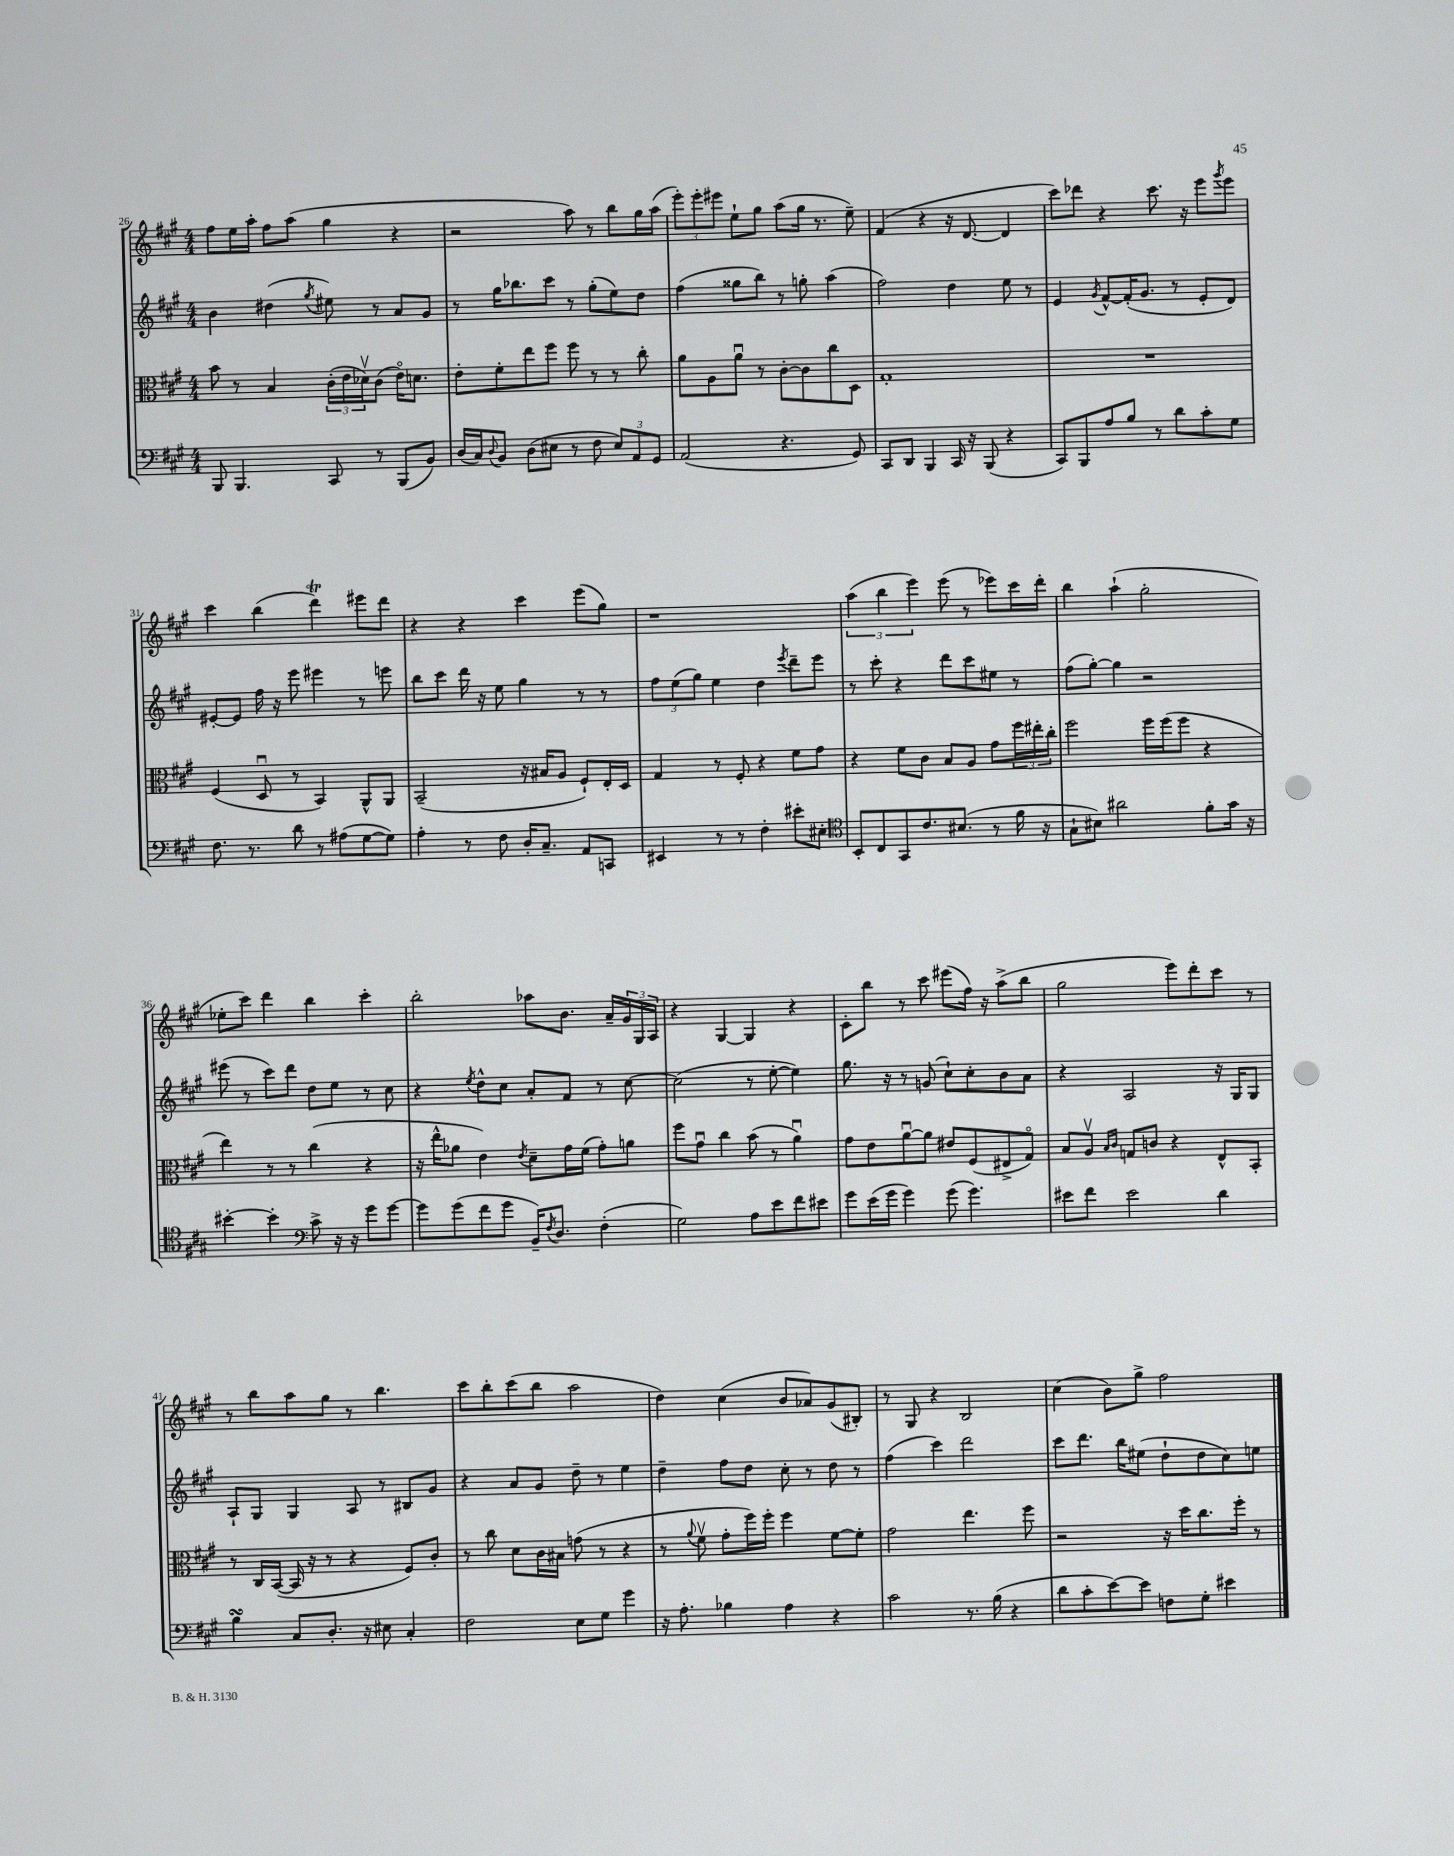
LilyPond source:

<<
\new StaffGroup <<
\new Staff = "s0" {
    \clef treble \key a \major \numericTimeSignature \time 4/4
    fis''8 e''16 a''16-. fis''8 a''8( gis''4 r4 |
    r2 a''8) r8 b''8 gis''16 a''16( |
    \tuplet 3/2 { e'''8-.) e'''8-. eis'''8 } e''8-! gis''8 a''8( gis''16 r8. e''8--) |
    fis'4( r4 r16 d'8.~ d'4 |
    cis'''8) des'''8 r4 cis'''8. r16 e'''8 \acciaccatura { gis'''8 } e'''8 |
    cis'''4 b''4( d'''4\trill) eis'''8 d'''8 |
    r4 r4 cis'''4 e'''8( gis''8) |
    r1 |
    \tuplet 3/2 { a''4( b''4 e'''4) } e'''8( r8 ees'''8) cis'''16 d'''16-. |
    b''4 a''4-!( gis''2-. |
    ees''8-. cis'''8) d'''4 b''4 cis'''4-. |
    b''2-. aes''8 b'8. a'16-- \tuplet 3/2 { gis'16 gis16 a16 } |
    r4 gis4~ gis4 r4 |
    cis'8-. b''8 r8 cis'''8 eis'''8( fis''16) r16 a''8->( b''8 |
    gis''2 e'''8) d'''8-. cis'''8 r8 |
    r8 b''8 a''8 gis''8 r8 b''4. |
    cis'''8 b''8-. cis'''8( b''8 a''2 |
    d''4) cis''4( b'8 aes'8) gis'8( bis8-.) |
    r8 gis8 r4 b2 |
    cis''4( b'8) gis''8-> fis''2 \bar "|." |
}
\new Staff = "s1" {
    \clef treble \key a \major \numericTimeSignature \time 4/4
    b'4 dis''4( \acciaccatura { gis''8 } eis''8) r8 a'8 gis'8 |
    r8 gis''16 bes''8. cis'''8 r8 gis''8-.( e''8) d''8 |
    fis''4( gisis''8 b''8) r8 g''8-. a''4( |
    fis''2) d''4 e''8 r8 |
    e'4 \acciaccatura { gis'8 } fis'8~-^ fis'16-.( gis'8. r8 e'8-. d'8) |
    eis'8~-. eis'8 fis''16 r16 e'''8 eis'''4 r8 e'''8 |
    b''8 cis'''8 d'''16 r16 e''8 gis''4 r8 r8 |
    \tuplet 3/2 { fis''8 e''8( gis''8) } e''4 d''4 \acciaccatura { e'''8 } d'''8-- e'''8 |
    r8 cis'''8-. r4 d'''8 cis'''8 eis''8 r8 |
    fis''8( gis''8~-.) gis''4 r2 |
    eis'''8( r8 cis'''8) d'''8 d''8 e''8 r8 cis''8 |
    r4 \acciaccatura { e''8 } d''8-^ cis''8 a'8-. fis'8 r8 cis''8~ |
    cis''2( r8 e''8~-. e''4) |
    gis''8. r16 r8 g'8( cis''8-!) cis''8-. b'8 a'8 |
    r4 a2 r16 gis16 gis8 |
    a8-! gis8 gis4 a8 r8 bis8 gis'8 |
    r4 a'8 gis'8 d''8-- r8 e''4 |
    d''4-- fis''8 d''8 cis''8-. r8 d''8 r8 |
    fis''4( cis'''4) d'''2 |
    cis'''8 d'''8. b''16 eis''8( d''8-! d''8 cis''8) e''8 \bar "|." |
}
\new Staff = "s2" {
    \clef alto \key a \major \numericTimeSignature \time 4/4
    b'8 r8 b4 \tuplet 3/2 { cis'16-.( e'16 des'16\upbow) } cis'8( e'16\flageolet) d'8. |
    e'8-. fis'8-. e''8 fis''8 fis''8 r8 r8 cis''8-. |
    a'8 a8 a'8\downbow r8 cis'8~-. cis'8 cis''8 d8 |
    gis1-. |
    R1 |
    fis4( d8\downbow r8 b,4) a,8-^ a,8 |
    b,2--( r16 bis16 a8 fis8-!) e16-. d16 |
    gis4 r8 fis8-. r4 fis'8 gis'8 |
    r4 fis'8 cis'8 b8 a8 gis'8 \tuplet 3/2 { fis''16 eis''16-. cis''16-. } |
    fis''2 fis''16 fis''16( fis''8 r4 |
    e''4) r8 r8 cis''4( r4 |
    r16 e''16-^ aes'8 e'4) \acciaccatura { e'8 } d'8-- gis'16 fis'16( gis'8-.) a'8 |
    fis''8 gis'8\downbow cis''4 b'8( r8 a'4\downbow) |
    gis'8 e'8 a'8~\downbow a'8 eis'8 fis8( eis8-> gis8\flageolet) |
    b8 a8\upbow \grace { b16 cis'16 } g8 c'8 r4 e8-^ b,8-. |
    r8 cis16 b,16~( b,16 r16 r8 r4 fis8) cis'8-. |
    r8 cis''8 d'8 cis'16 bis16 g'8( r8 r4 |
    r8 \appoggiatura { a'8 } fis'8\upbow gis'8-. fis''16) fis''16-. fis''4 fis'8~ fis'8-. |
    gis'2 e''4. fis''8 |
    r2 r16 d''16 cis''8. fis''16-. r8 \bar "|." |
}
\new Staff = "s3" {
    \clef bass \key a \major \numericTimeSignature \time 4/4
    b,,8 b,,4. cis,8 r8 b,,8( b,8) |
    d16( cis16) \appoggiatura { d8 } b,8 d8( eis8 r8 fis8 \tuplet 3/2 { eis8) a,8 gis,8 } |
    a,2( r4. gis,8) |
    cis,8 d,8 b,,4 cis,16 r16 b,,8( r4 |
    cis,8) b,,8 a8 b8 r8 d'8 cis'8-. gis8 |
    fis8. r8. d'8 r8 ais8( gis8~ gis8) |
    a4-. r8 fis8 d16-. cis8.-- a,8 c,8 |
    eis,4 r8 r8 fis4-. eis'8-. eis8-. |
    \clef tenor b,8-. cis8 gis,8 cis'8. bis8.( r8 fis'16 r16 |
    gis8-! bis8) ais'2 fis'8-. gis'16 r16 |
    bis'4~-. bis'4-. \clef bass cis'8-> r16 r16 gis'8 gis'8~ |
    gis'8 gis'8( fis'8 gis'8 b,16--) \acciaccatura { fis8 } d8. fis4-.( |
    gis2) a8 e'8 fis'8 eis'8 |
    gis'8 e'16( gis'16 gis'4) gis'8( gis'4.) |
    eis'8 fis'8 eis'2 d'4 |
    b4\turn cis8 d8.-. r16 eis8 cis4-. |
    fis2 e8 gis8 gis'4 |
    r16 a8.-. bes4 a4 r4 |
    cis'2 r8. b16( r4 |
    d'8 cis'8-. e'8~) e'8 f8 gis8-. eis'4 \bar "|." |
}
>>
>>
\layout { \context { \Score currentBarNumber = #26 } }
